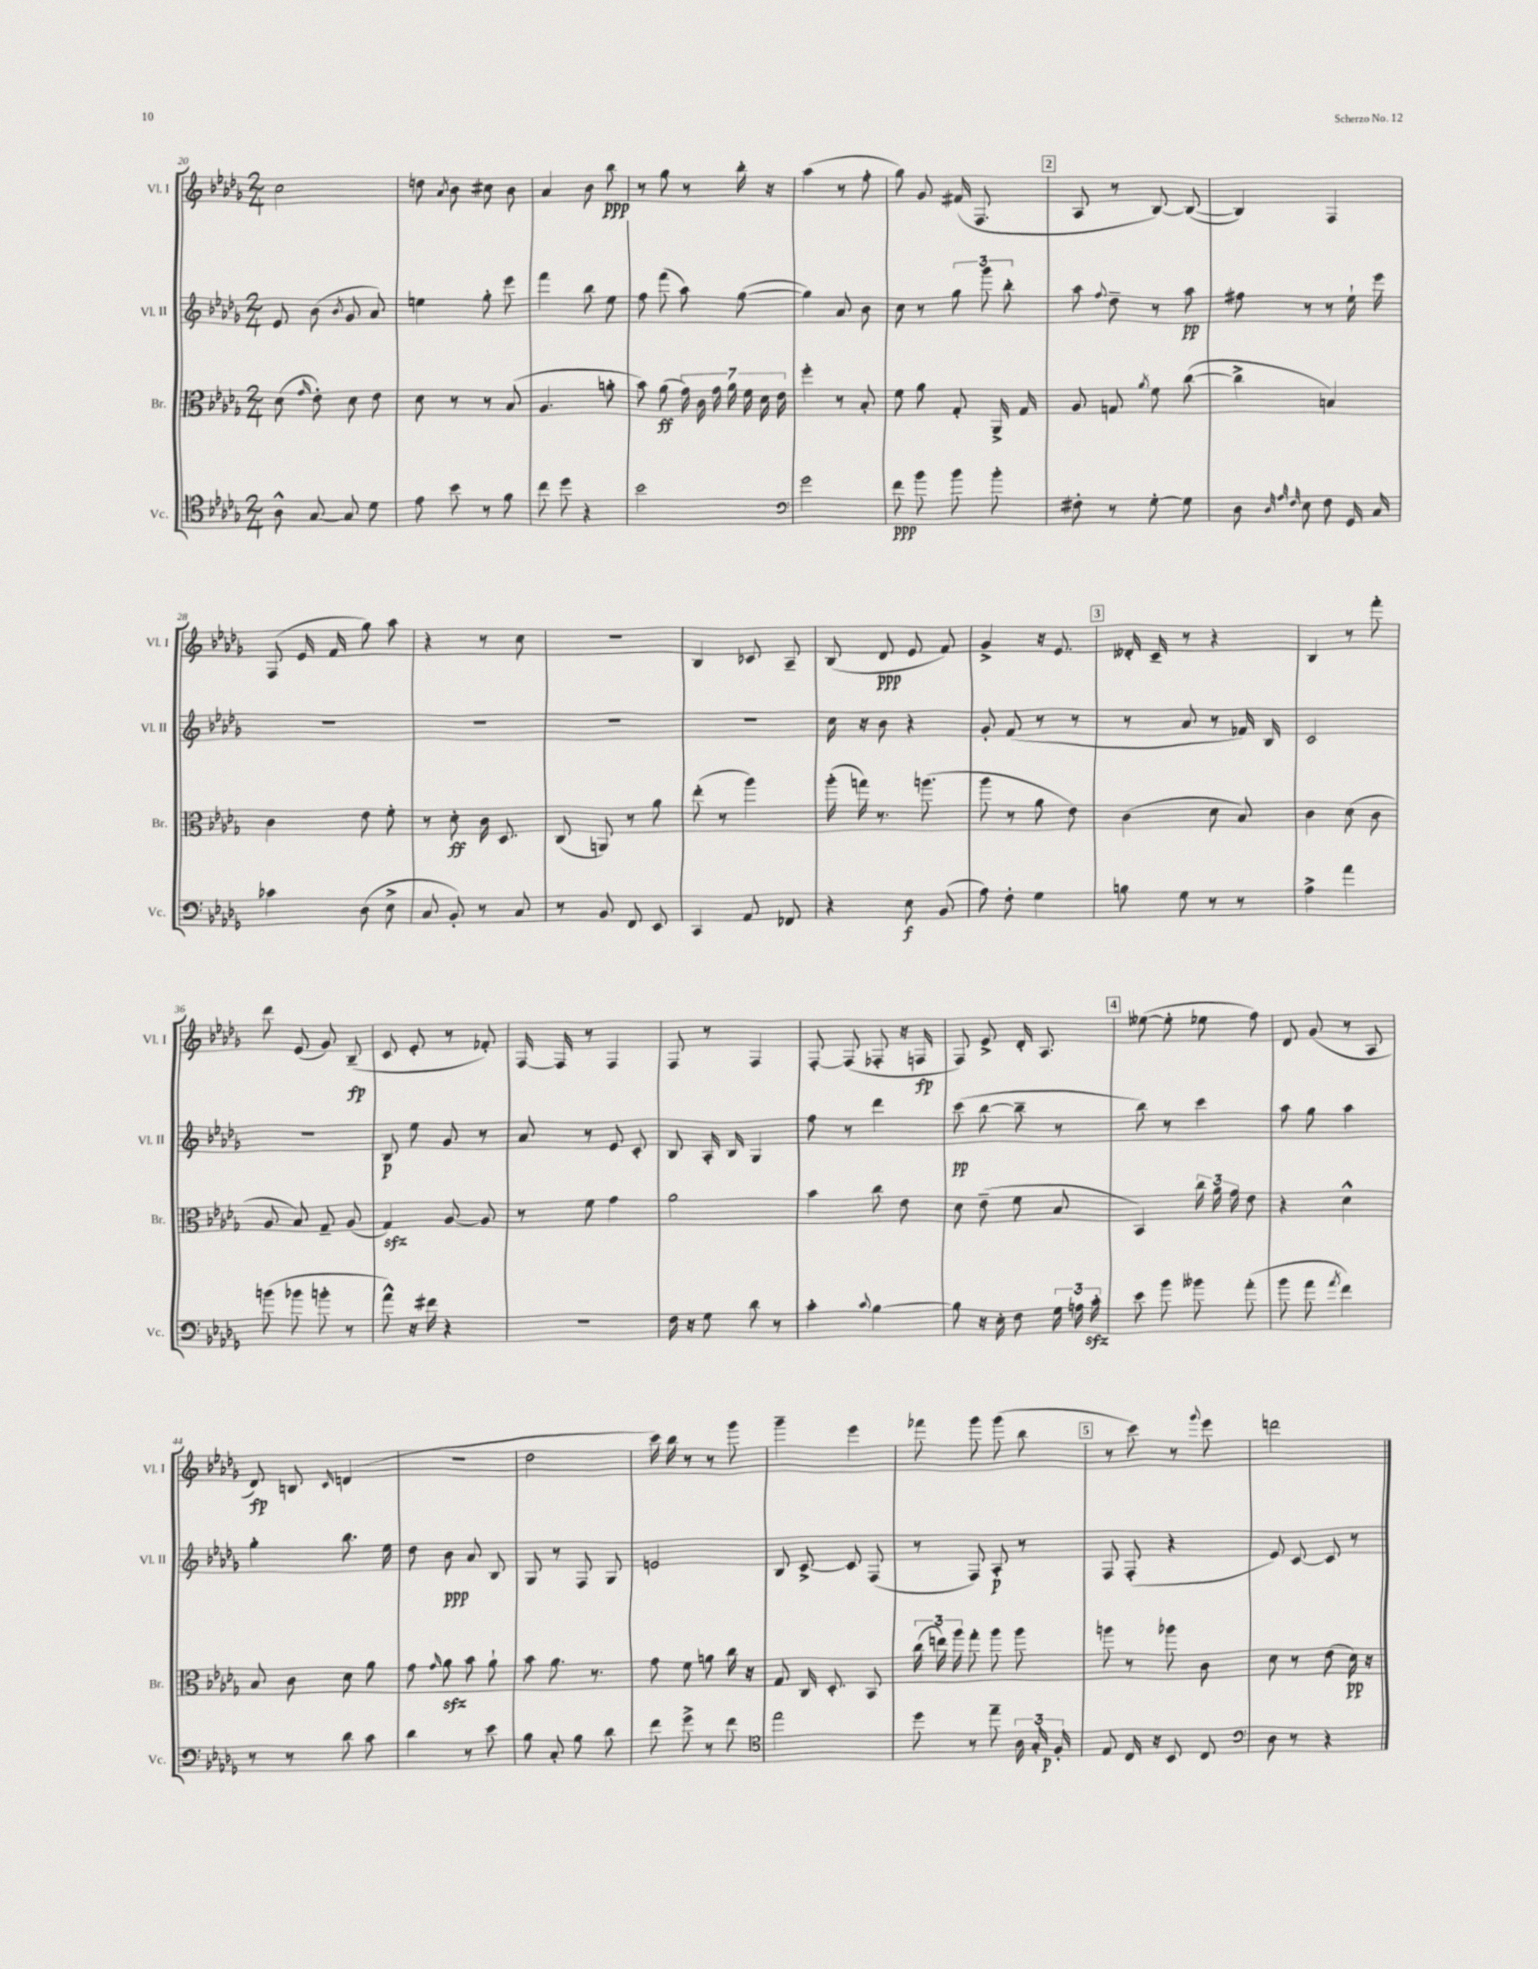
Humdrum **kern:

**kern	**kern	**kern	**kern
*staff4	*staff3	*staff2	*staff1
*clefC4	*clefC3	*clefG2	*clefG2
*k[b-e-a-d-g-]	*k[b-e-a-d-g-]	*k[b-e-a-d-g-]	*k[b-e-a-d-g-]
*M2/4	*M2/4	*M2/4	*M2/4
8A-^^\	(8d-\	8e-/	2cc\
.	16qqg-/	.	.
[8G-/	8e-'\)	(8b-\	.
.	.	8qb-/	.
8G-/]	8d-\	8g-/	.
8d-\	8e-\	8a-/)	.
=	=	=	=
8e-\	8d-\	4ee\	8dd\
.	.	.	8qa-/
8b-\	8r	.	8b-\
8r	8r	8gg-'\	8cc#\
8f\	(8B-/	8eee-\	8b-\
=	=	=	=
8cc\	4.A-/	4fff\	4a-/
8dd-\	.	.	.
4r	.	8bb-\	8b-\
.	8a'\	8ee-\	8bb-\
=	=	=	=
2b-\	8b-\)	8ff\	8r
.	(8a-\	(8fff\	8gg-\
.	28g-\)	8aa-\)	8r
.	28c\	.	.
.	28g-\	.	.
.	28a-\	.	.
.	.	([8gg-\	16bb-'\
.	28f\	.	.
.	28d-\	.	.
.	.	.	16r
.	28e-\	.	.
=	=	=	=
*clefF4	*	*	*
2g-\	4ff'\	4gg-\])	(4aa-\
.	8r	8a-/	8r
.	8B-'/	8b-\	8ff'\
=	=	=	=
8f\	8f\	8cc\	8gg-\)
8b-\	8a-\	8r	8g-/
8b-\	8G-'/	12gg-\	(16f#/
.	.	.	8.F/
.	.	12ggg-\	.
8b-'\	16AA-^/	.	.
.	.	12bb-'\	.
.	16G-/	.	.
=	=	=	=
8F#'\	8A-/	8aa-\	8A-/
.	.	8qqff/	.
8r	8G/	8dd-~\	8r
.	8qa-/	.	.
[8G-'\	8f\	8r	[8B-/)
8G-\]	([8cc\	8aa-\	(8B-/_
=	=	=	=
8D-\	4cc^\]	8ff#\	4B-/])
32qqD-/	.	.	.
32qqA-/	.	.	.
32qqF/	.	.	.
8E-\	.	8r	.
8F\	4B/)	8r	4F/
16GG-/	.	16ee-`\	.
16C/	.	16eee-\	.
=	=	=	=
4c-\	4c\	2r	(8F/
.	.	.	16e-/
.	.	.	16f/
(8D-\	8e-\	.	8gg-\)
8E-^\	8f'\	.	8aa-\
=	=	=	=
8C/	8r	2r	4r
8BB-'/)	8d-'\	.	.
8r	16c\	.	8r
.	8.D-/	.	.
8C/	.	.	8cc\
=	=	=	=
8r	(8C/	2r	2r
8BB-/	8AA/)	.	.
8FF/	8r	.	.
8EE-/	8a-\	.	.
=	=	=	=
4CC/	(8ee-'\	2r	4B-/
.	8r	.	.
8AA-/	4aa-\)	.	8c-/
8FF-/	.	.	8A-~/
=	=	=	=
4r	(16aa-'\	16cc\	(8B-/
.	16gg\)	16r	.
.	8.r	8b-\	8d-/
8E-\	.	4r	8e-/
.	(8.aa\	.	.
(8BB-/	.	.	8f/)
=	=	=	=
8A-\)	8aa-\	8g-'/	4g-^/
8F'\	8r	(8f/	.
4G-\	8a-\	8r	16r
.	.	.	8.e-/
.	8e-\)	8r	.
=	=	=	=
8B\	(4c\	8r	16d--'/
.	.	.	16c~/
8G-\	.	8a-/	8r
8r	8d-\	8r	4r
8r	8B-/)	16f-/)	.
.	.	16B-/	.
=	=	=	=
4A-^\	4c\	2c/	4B-/
4a-\	(8d-\	.	8r
.	8c\	.	8fff'\
=	=	=	=
(8b\	8A-/	2r	8ddd-\
8b-\	8B-/)	.	(8e-/
8b'\	8G-~/	.	8g-/)
8r	(8A-/	.	(8B-~/
=	=	=	=
8a-^^\)	4G-/)	8B-/	8c/
16r	.	8ee-\	8e-'/
16f#\	.	.	.
4r	[8A-/	8g-/	8r
.	8A-/]	8r	8f-'/)
=	=	=	=
2r	8r	8a-/	[16F/
.	.	.	16F/]
.	8f\	8r	8r
.	4g-\	8e-/	4F/
.	.	8c'/	.
=	=	=	=
16F\	2a-\	8B-/	8F/
16r	.	.	.
8G-\	.	16A-'/	8r
.	.	16B-/	.
8d-\	.	4G-/	4F/
8r	.	.	.
=	=	=	=
4c'\	4b-\	8ff\	[8F'/
.	.	8r	(8F/]
8qqc/	.	.	.
[4B-\	8cc\	4ddd-\	8F-'/
.	8e-\	.	16r
.	.	.	16F/
=	=	=	=
8B-\]	8d-\	(8ccc\	8F/)
16r	(8e-~\	[8bb-\	8e-^/
16E-'\	.	.	.
8F\	8f\	8bb-~\]	16d-'/
.	.	.	8.A-/
24G-\	8B-/	8r	.
24A\	.	.	.
24c'\	.	.	.
=	=	=	=
8e-\	4BB-/)	8bb-\)	([8ee--\
8b-\	.	8r	8ee--'\]
8b--\	24cc\	4ccc\	8ee-\
.	24a-\	.	.
.	24g-\	.	.
(8a-'\	8e-\	.	8ff\)
=	=	=	=
8b-\	4r	8aa-\	8d-/
8a-\	.	8gg-\	(8g-/
8qa-/	.	.	.
4f\)	4d-^^\	4aa-\	8r
.	.	.	8A-/
=	=	=	=
8r	8B-/	4gg-'\	8d-/)
8r	8c\	.	8B/
.	.	.	16qqc/
8d-\	8d-\	8.bb-\	(4d/
8c\	8a-\	.	.
.	.	16ee-\	.
=	=	=	=
4d-\	8g-\	8dd-\	2r
.	16qqg-/	.	.
.	8a-\	8b-\	.
8r	8b-\	8a-/	.
8e-\	8a-`\	8B-/	.
=	=	=	=
8B-\	8b-\	8G-/	2dd-\
8C'/	8.a-\	8r	.
8B-\	.	8F/	.
.	8.r	.	.
8d-\	.	8G-/	.
=	=	=	=
8f\	8g-\	2e/	16ccc\)
.	.	.	16bb-\
8g-^\	8f\	.	8r
8r	8a\	.	8r
8f\	16cc\	.	8ggg-\
.	16r	.	.
=	=	=	=
*clefC4	*	*	*
2ee-\	8G-/	8B-/	4ggg-~\
.	16C/	[8c^/	.
.	8.D-'/	.	.
.	.	8c/]	4eee-\
.	8BB-/	(8F/	.
=	=	=	=
8dd-\	(24cc\	8r	8fff-\
.	24ee\)	.	.
.	24aa-\	.	.
8r	8gg-'\	8F/)	8ggg-\
8ee-~\	8aa-\	8A-'/	(8ggg-\
24A-\	8aa-\	8r	8bb-\
24G-'/	.	.	.
24F'/	.	.	.
=	=	=	=
8E-/	8aa\	8F/	8r
16C/	8r	(8F'/	8ccc\)
16r	.	.	.
8BB-/	8aa-\	4r	8r
.	.	.	8qqggg-/
8C/	8c\	.	8eee-\
=	=	=	=
*clefF4	*	*	*
8D-\	8d-\	8e-/)	2ddd\
8r	8r	[8c/	.
4r	(8e-\	8c/]	.
.	16d-\)	8r	.
.	16r	.	.
==	==	==	==
*-	*-	*-	*-
